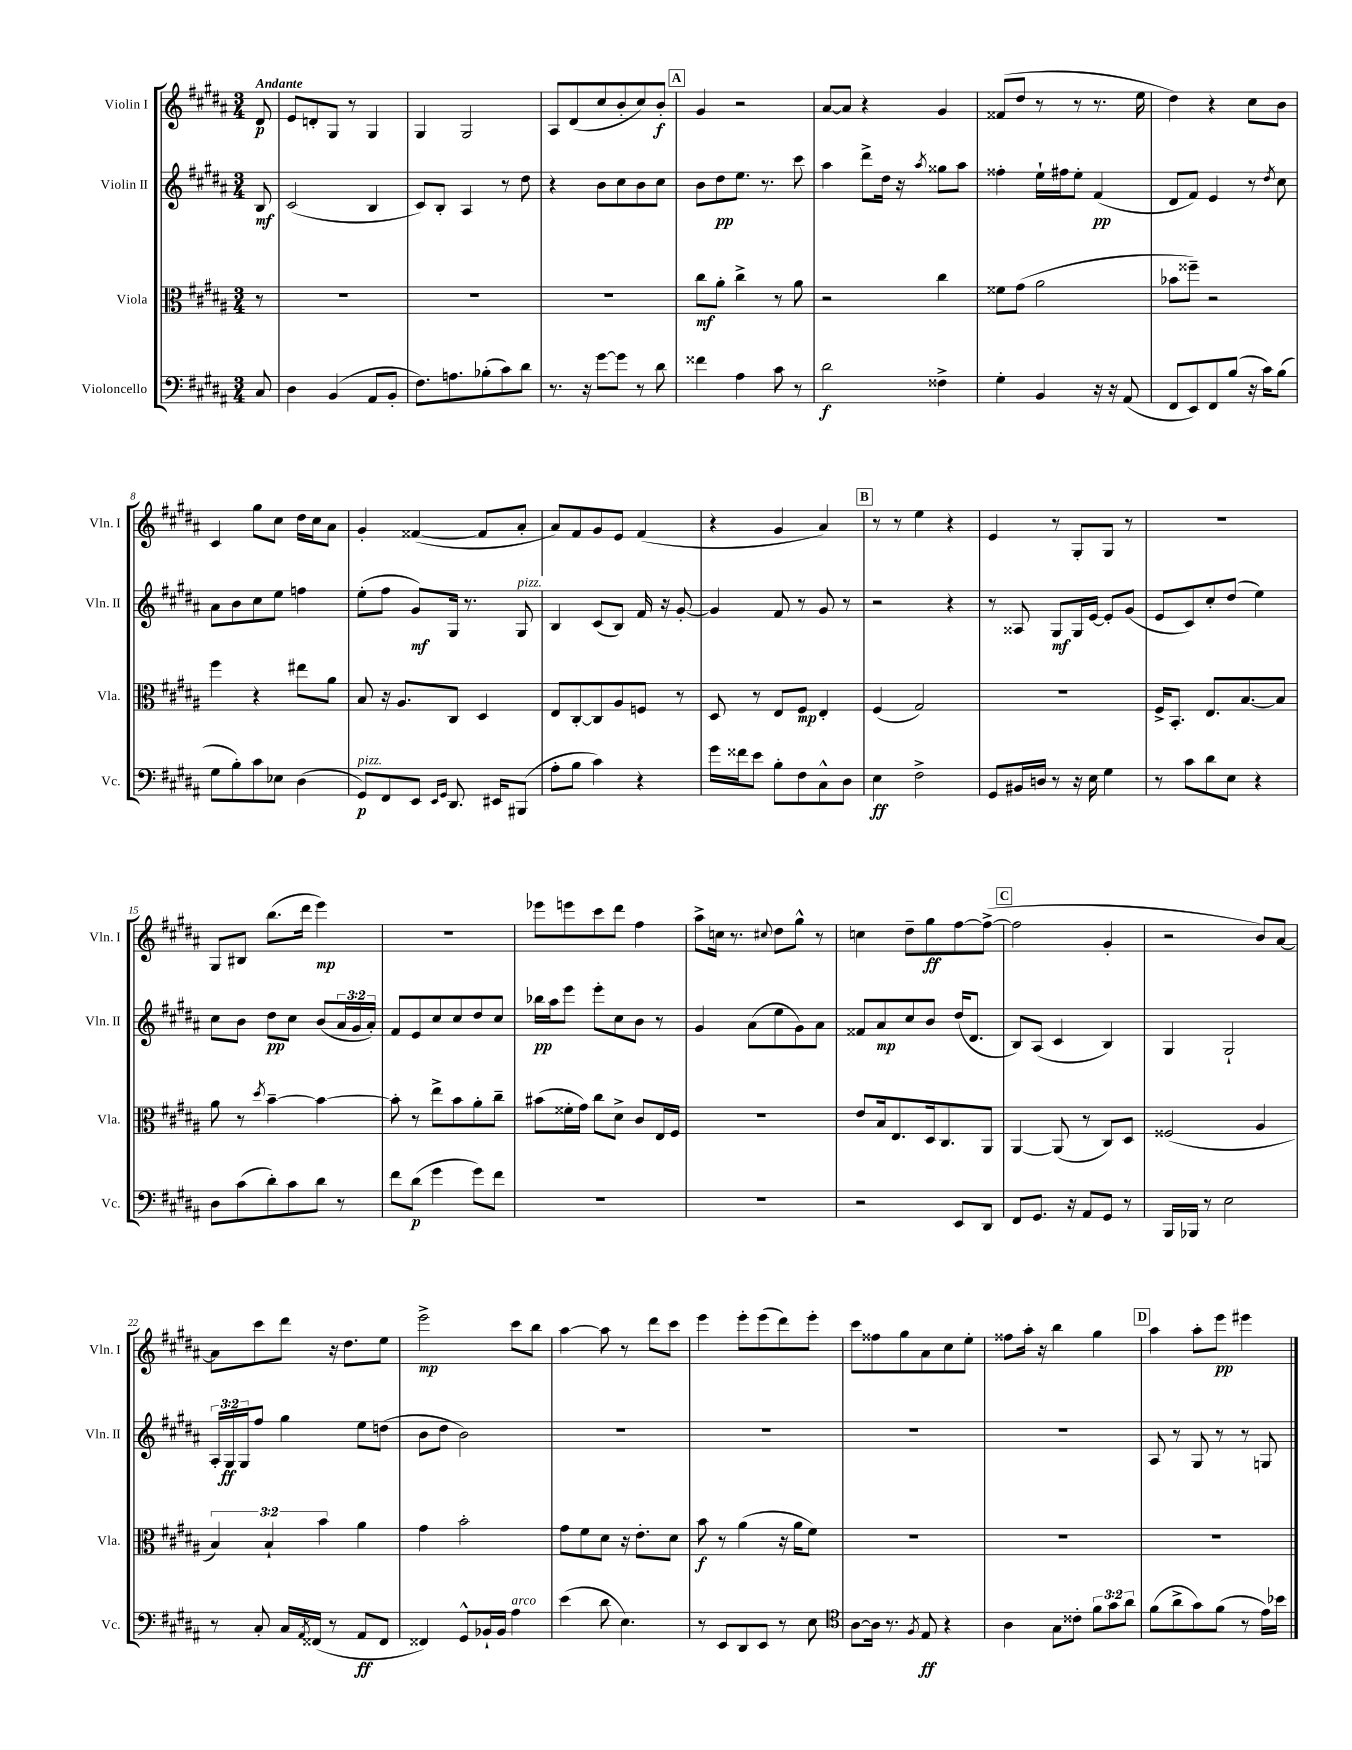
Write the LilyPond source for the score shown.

<<
\new StaffGroup <<
\new Staff = "s0" \with { instrumentName = "Violin I" shortInstrumentName = "Vln. I" } {
    \clef treble \key b \major \numericTimeSignature \time 3/4 \partial 8 \tempo "Andante"
    dis'8\p |
    e'8 d'8-. gis8 r8 gis4 |
    gis4 gis2 |
    ais8 dis'8( cis''8 b'8-. cis''8) b'8-.\f |
    \mark \markup { \box "A" } gis'4 r2 |
    ais'8~ ais'8 r4 gis'4 |
    fisis'8( dis''8 r8 r8 r8. e''16 |
    dis''4) r4 cis''8 b'8 |
    cis'4 gis''8 cis''8 dis''16 cis''16 ais'8 |
    gis'4-. fisis'4~( fisis'8 ais'8-. |
    ais'8) fis'8 gis'8 e'8 fis'4( |
    r4 gis'4 ais'4) |
    \mark \markup { \box "B" } r8 r8 e''4 r4 |
    e'4 r8 gis8-. gis8 r8 |
    R2. |
    gis8 bis8 b''8.( dis'''16 e'''4\mp) |
    R2. |
    ees'''8 e'''8 cis'''8 dis'''8 fis''4 |
    ais''8-> c''16 r8. \appoggiatura { cis''8 } dis''8 gis''8-^ r8 |
    c''4 dis''8-- gis''8\ff fis''8~ fis''8~->( |
    \mark \markup { \box "C" } fis''2 gis'4-. |
    r2 b'8) ais'8~ |
    ais'8 cis'''8 dis'''8 r16 dis''8. e''8 |
    e'''2->\mp cis'''8 b''8 |
    ais''4~ ais''8 r8 dis'''8 cis'''8 |
    e'''4 e'''8-. e'''8( dis'''8) e'''8-. |
    cis'''8 fisis''8 gis''8 ais'8 cis''8 e''8-. |
    fisis''8 ais''16-. r16 b''4 gis''4 |
    \mark \markup { \box "D" } ais''4 ais''8-. e'''8\pp eis'''4 \bar "|." |
}
\new Staff = "s1" \with { instrumentName = "Violin II" shortInstrumentName = "Vln. II" } {
    \clef treble \key b \major \numericTimeSignature \time 3/4 \override Staff.TupletNumber.text = #tuplet-number::calc-fraction-text \partial 8
    b8\mf |
    cis'2( b4 |
    cis'8) b8-. ais4 r8 dis''8 |
    r4 b'8 cis''8 b'8 cis''8 |
    \mark \markup { \box "A" } b'8 dis''8\pp e''8. r8. cis'''8 |
    ais''4 dis'''8-> dis''16 r16 \acciaccatura { ais''8 } gisis''8 ais''8 |
    fisis''4-. e''16-! fis''16 e''8-. fis'4\pp( |
    dis'8 fis'8) e'4 r8 \acciaccatura { dis''8 } cis''8 |
    ais'8 b'8 cis''8 e''8 f''4 |
    e''8-.( fis''8 gis'8\mf) gis16 r8. gis8^\markup { \italic "pizz." } |
    b4 cis'8( b8) fis'16 r16 gis'8~-. |
    gis'4 fis'8 r8 gis'8 r8 |
    \mark \markup { \box "B" } r2 r4 |
    r8 aisis8 gis8\mf gis16 e'16~ e'8-. gis'8( |
    e'8 cis'8) cis''8-. dis''8( e''4) |
    cis''8 b'8 dis''8\pp cis''8 b'8( \tuplet 3/2 { ais'16 gis'16 ais'16-.) } |
    fis'8 e'8 cis''8 cis''8 dis''8 cis''8 |
    bes''16\pp ais''16 e'''8 e'''8-. cis''8 b'8 r8 |
    gis'4 ais'8( e''8 gis'8) ais'8 |
    fisis'8 ais'8\mp cis''8 b'8 dis''16( dis'8. |
    \mark \markup { \box "C" } b8) ais8( cis'4 b4) |
    gis4 gis2-! |
    \tuplet 3/2 { ais16-. gis16\ff gis16 } fis''8 gis''4 e''8 d''8( |
    b'8 dis''8 b'2) |
    R2. |
    R2. |
    R2. |
    R2. |
    \mark \markup { \box "D" } ais8 r8 gis8 r8 r8 g8 \bar "|." |
}
\new Staff = "s2" \with { instrumentName = "Viola" shortInstrumentName = "Vla." } {
    \clef alto \key b \major \numericTimeSignature \time 3/4 \override Staff.TupletNumber.text = #tuplet-number::calc-fraction-text \partial 8
    r8 |
    R2. |
    R2. |
    R2. |
    \mark \markup { \box "A" } cis''8\mf ais'8-. cis''4-> r8 ais'8 |
    r2 cis''4 |
    fisis'8 gis'8( ais'2 |
    bes'8 fisis''8--) r2 |
    fis''4 r4 eis''8 ais'8 |
    b8 r16 ais8. cis8 dis4 |
    e8 cis8~-. cis8 ais8 f8 r8 |
    dis8 r8 e8 fis8\mp e4-. |
    \mark \markup { \box "B" } fis4( gis2) |
    R2. |
    fis16-> b,8.-. e8. b8.~ b8 |
    ais'8 r8 \acciaccatura { dis''8 } b'4~-- b'4~ |
    b'8-. r8 e''8-> b'8 ais'8-. cis''8-- |
    bis'8( fisis'16-. gis'16) cis''8 dis'8-> cis'8 e16 fis16 |
    R2. |
    e'8 b16 e8. dis16 cis8. ais,8 |
    \mark \markup { \box "C" } ais,4~ ais,8( r8 cis8) dis8 |
    fisis2( ais4 |
    \tuplet 3/2 { b4) b4-! b'4 } ais'4 |
    gis'4 b'2-. |
    gis'8 fis'8 dis'8 r16 e'8.-. dis'8 |
    b'8\f r8 ais'4( r16 ais'16 fis'8) |
    R2. |
    R2. |
    \mark \markup { \box "D" } R2. \bar "|." |
}
\new Staff = "s3" \with { instrumentName = "Violoncello" shortInstrumentName = "Vc." } {
    \clef bass \key b \major \numericTimeSignature \time 3/4 \override Staff.TupletNumber.text = #tuplet-number::calc-fraction-text \partial 8
    cis8 |
    dis4 b,4( ais,8 b,8-. |
    fis8.) a8. bes8-.( cis'8) dis'8 |
    r8. r16 gis'8~ gis'8 r8 dis'8 |
    \mark \markup { \box "A" } fisis'4 ais4 cis'8 r8 |
    dis'2\f fisis4-> |
    gis4-. b,4 r16 r16 ais,8( |
    fis,8 e,8) fis,8 b8( r16 cis'16) b8( |
    gis8 b8-.) cis'8 ees8 dis4( |
    gis,8\p^\markup { \italic "pizz." }) fis,8 e,8 \grace { e,16 gis,16 } dis,8. eis,16 bis,,8( |
    ais8-. b8 cis'4) r4 |
    gis'16 fisis'16 e'8 b8-. fis8 cis8-^ dis8 |
    \mark \markup { \box "B" } e4\ff fis2-> |
    gis,8 bis,16 d16 r8 r16 e16 gis4 |
    r8 cis'8 dis'8 e8 r4 |
    dis8 cis'8( dis'8-.) cis'8 dis'8 r8 |
    fis'8 dis'8\p( gis'4 gis'8) fis'8 |
    R2. |
    R2. |
    r2 e,8 dis,8 |
    \mark \markup { \box "C" } fis,8 gis,8. r16 ais,8 gis,8 r8 |
    b,,16 bes,,16 r8 e2 |
    r8 cis8-. cis16 \acciaccatura { ais,8 } fisis,16( r8 ais,8\ff fisis,8 |
    fisis,4) gis,8-^ bes,16-! bes,16 ais4^\markup { \italic "arco" } |
    e'4( dis'8 e4.) |
    r8 e,8 dis,8 e,8 r8 e8 |
    \clef tenor ais8~ ais16 r8. \acciaccatura { fis8 } e8\ff r4 |
    ais4 gis8 cisis'8-. \tuplet 3/2 { fis'8 gis'8 ais'8 } |
    \mark \markup { \box "D" } fis'8( ais'8-> gis'8) fis'8( r8 e'16) bes'16 \bar "|." |
}
>>
>>
